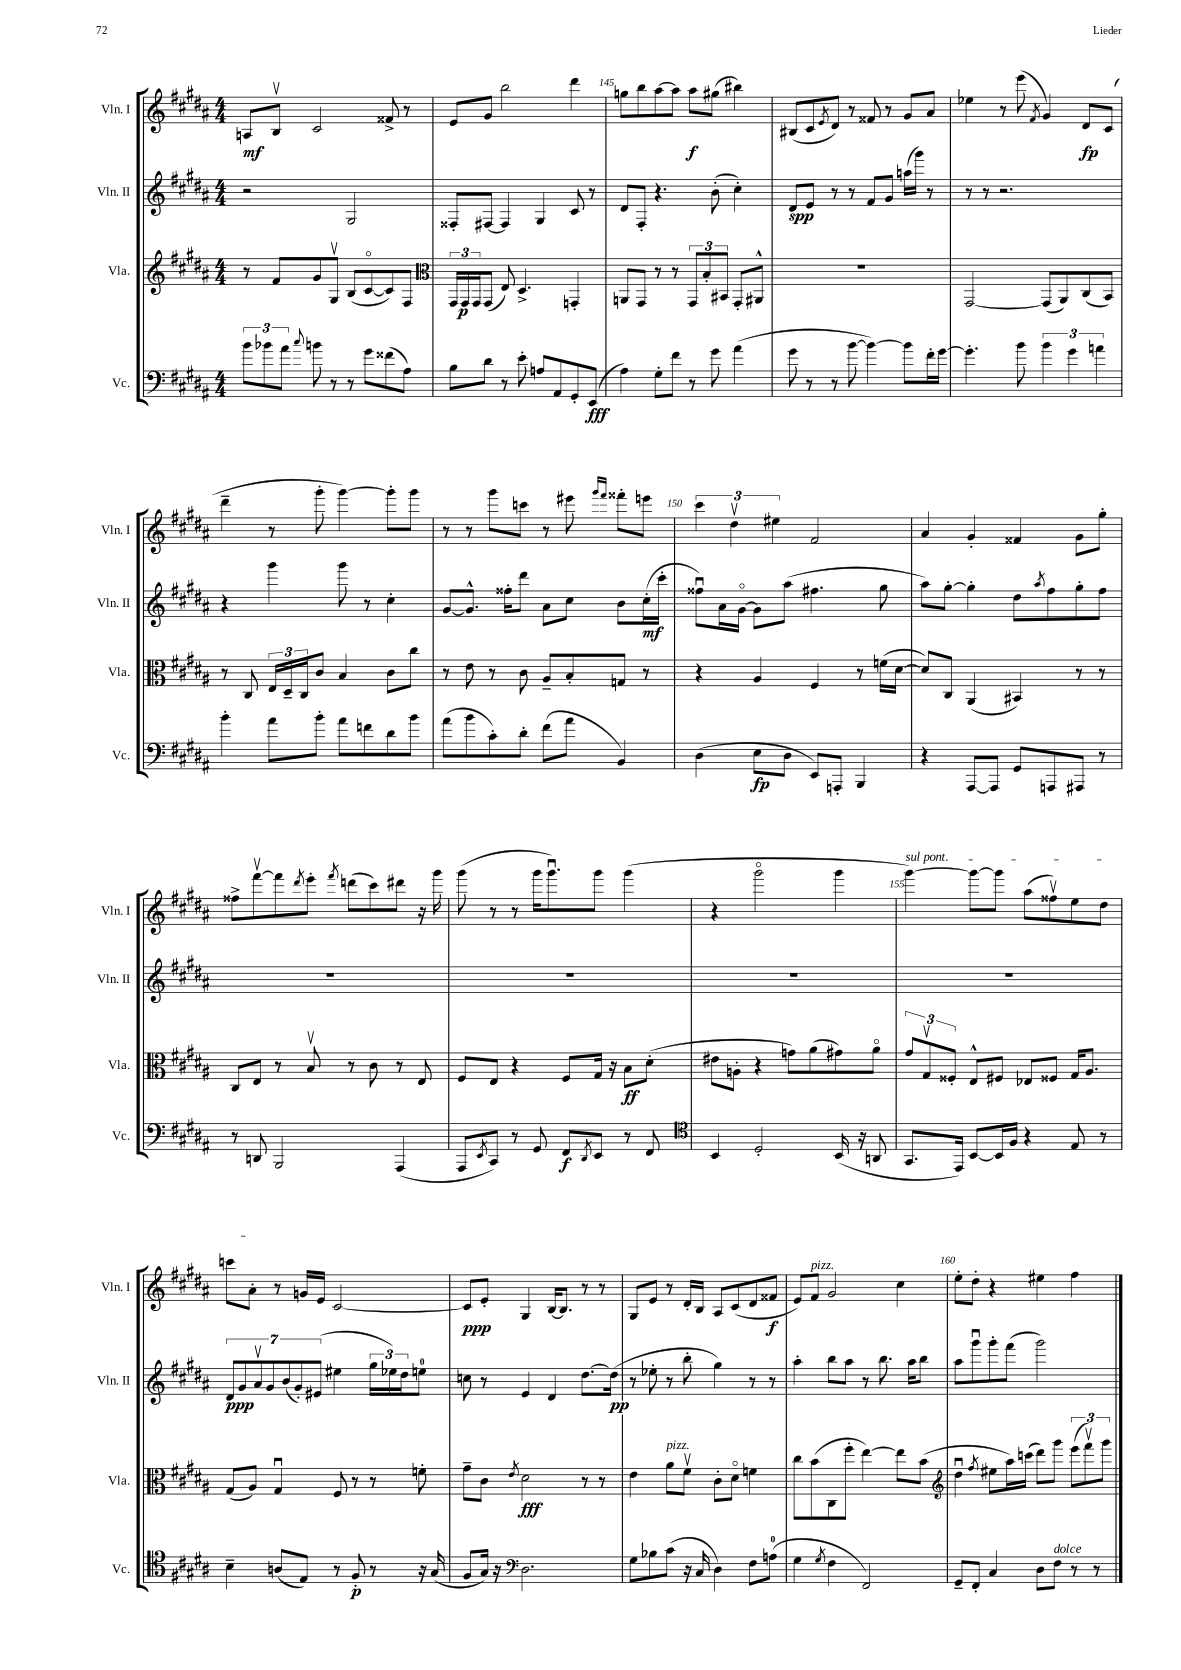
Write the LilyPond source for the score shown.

<<
\new StaffGroup <<
\new Staff = "s0" \with { instrumentName = "Vln. I" shortInstrumentName = "Vln. I" } {
    \clef treble \key b \major \numericTimeSignature \time 4/4
    a8\mf b8\upbow cis'2 fisis'8-> r8 |
    e'8 gis'8 b''2 dis'''4 |
    g''8 b''8 ais''8~ ais''8 ais''8\f gis''8( bis''4) |
    bis8( cis'8 \acciaccatura { e'8 } dis'8) r8 fisis'8 r8 gis'8 ais'8 |
    ees''4 r8 e'''8( \acciaccatura { fis'8 } gis'4) dis'8\fp cis'8( |
    dis'''4-- r8 gis'''8-. gis'''4~) gis'''8-. gis'''8 |
    r8 r8 gis'''8 c'''8 r8 eis'''8 \grace { gis'''16 fis'''16 } fisis'''8-. e'''8 |
    \tuplet 3/2 { cis'''4 dis''4\upbow eis''4 } fis'2 |
    ais'4 gis'4-. fisis'4 gis'8 gis''8-. |
    fisis''8-> fis'''8~\upbow fis'''8 \acciaccatura { dis'''8 } e'''8-. \acciaccatura { fis'''8 } d'''8( cis'''8) dis'''8 r16 gis'''16 |
    gis'''8( r8 r8 gis'''16 gis'''8.\downbow) gis'''8 gis'''4( |
    r4 gis'''2\flageolet gis'''4 |
    \once \override TextSpanner.bound-details.left.text = \markup { \italic "sul pont." } gis'''4~\startTextSpan) gis'''8~ gis'''8 ais''8( fisis''8\upbow) e''8 dis''8 |
    c'''8 ais'8-.\stopTextSpan r8 g'16 e'16 cis'2~ |
    cis'8\ppp e'8-. gis4 b16~ b8. r8 r8 |
    gis8 e'8 r8 dis'16-. b16 ais8 cis'8( dis'8 fisis'8\f |
    e'8) fis'8^\markup { \italic "pizz." } gis'2 cis''4 |
    e''8-. dis''8-. r4 eis''4 fis''4 \bar "|." |
}
\new Staff = "s1" \with { instrumentName = "Vln. II" shortInstrumentName = "Vln. II" } {
    \clef treble \key b \major \numericTimeSignature \time 4/4
    r2 gis2 |
    fisis8-. fis8~ fis4 gis4 cis'8 r8 |
    dis'8 fis8-. r4. b'8-.( cis''4-.) |
    dis'8\spp e'8 r8 r8 fis'8 gis'8 a''16( gis'''16) r8 |
    r8 r8 r2. |
    r4 gis'''4 gis'''8 r8 cis''4-. |
    gis'8~ gis'8.-^ fisis''16-. dis'''8 ais'8 cis''8 b'8 cis''16-.\mf( cis'''16-. |
    fisis''8\downbow) ais'16 gis'16~\flageolet gis'8 ais''8( fis''4. gis''8 |
    ais''8) gis''8~-. gis''4-. dis''8 \acciaccatura { ais''8 } fis''8 gis''8-. fis''8 |
    R1 |
    R1 |
    R1 |
    R1 |
    \tuplet 7/4 { dis'8\ppp gis'8 ais'8\upbow gis'8 b'8( gis'8-.) eis'8( } eis''4 \tuplet 3/2 { gis''16 ees''16) dis''16 } e''8-0 |
    c''8 r8 e'4 dis'4 dis''8.~ dis''16\pp( |
    r8 ees''8-. r8 b''8-. gis''4) r8 r8 |
    ais''4-. b''8 ais''8 r8 b''8. ais''16 b''8 |
    ais''8 gis'''8\downbow gis'''8-. fis'''8( gis'''2) \bar "|." |
}
\new Staff = "s2" \with { instrumentName = "Vla." shortInstrumentName = "Vla." } {
    \clef treble \key b \major \numericTimeSignature \time 4/4
    r8 fis'8 gis'8 gis8\upbow b8( cis'8~\flageolet cis'8) fis8 |
    \clef alto \tuplet 3/2 { gis,16 gis,16\p gis,16 } gis,8( e8) dis4.-> g,4-. |
    a,8 gis,8 r8 r8 \tuplet 3/2 { gis,8 b8-. bis,8 } gis,8-. ais,8-^ |
    R1 |
    gis,2~ gis,8( ais,8) cis8( b,8) |
    r8 cis8 \tuplet 3/2 { e16 dis16-- cis16 } cis'8 b4 cis'8 cis''8 |
    r8 e'8 r8 cis'8 ais8-- b8-. g8 r8 |
    r4 ais4 fis4 r8 f'16( dis'16~ |
    dis'8) cis8 ais,4( bis,4) r8 r8 |
    cis8 e8 r8 b8\upbow r8 cis'8 r8 e8 |
    fis8 e8 r4 fis8 gis16 r16 b8\ff dis'8-.( |
    eis'8 a8-. r4 g'8) ais'8( gis'8) ais'8\flageolet |
    \tuplet 3/2 { gis'8 gis8\upbow fisis8-. } e8-^ fis8 ees8 fisis8 gis16 ais8. |
    gis8( ais8) gis4\downbow fis8 r8 r8 f'8-. |
    gis'8-- cis'8 \acciaccatura { e'8 } dis'2\fff r8 r8 |
    e'4 ais'8^\markup { \italic "pizz." } fis'8\upbow cis'8-. dis'8\flageolet f'4 |
    cis''8 b'8( cis8 fis''8-. e''4~) e''8 b'8( |
    \clef treble dis''4\downbow \acciaccatura { fis''8 } eis''8 ais''16) c'''16( dis'''8) gis'''8 \tuplet 3/2 { e'''8( fis'''8\upbow) gis'''8 } \bar "|." |
}
\new Staff = "s3" \with { instrumentName = "Vc." shortInstrumentName = "Vc." } {
    \clef bass \key b \major \numericTimeSignature \time 4/4
    \tuplet 3/2 { b'8 bes'8 ais'8 } \appoggiatura { cis''8 } b'8 r8 r8 gis'8 fisis'8( ais8) |
    b8 dis'8 r8 e'8-. a8 ais,8 gis,8-. e,8\fff( |
    ais4) gis8-. fis'8 r8 gis'8 ais'4( |
    gis'8 r8 r8 b'8~ b'4~) b'8 fis'16-. gis'16~ |
    gis'4.-. b'8 \tuplet 3/2 { b'4 gis'4 a'4 } |
    b'4-. ais'8 b'8-. ais'8 f'8 dis'8 b'8 |
    ais'8( b'8 cis'8-.) dis'8-. fis'8( ais'8 b,4) |
    dis4( e8\fp dis8 e,8) a,,8-. b,,4 |
    r4 ais,,8~ ais,,8 gis,8 a,,8 ais,,8 r8 |
    r8 d,8 b,,2 ais,,4( |
    ais,,8 \acciaccatura { e,8 } cis,8) r8 gis,8 fis,8\f \acciaccatura { dis,8 } e,8 r8 fis,8 |
    \clef tenor b,4 dis2-. b,16( r16 a,8 |
    gis,8. e,16) b,8~ b,16 fis16 r4 e8 r8 |
    b4-- a8( e8) r8 fis8-.\p r8 r16 gis16( |
    fis8 gis16) r16 \clef bass dis2. |
    gis8 bes8 cis'8( r16 cis16 dis4) fis8 a8-0( |
    gis4 \acciaccatura { gis8 } fis4 fis,2) |
    gis,8-- fis,8-. cis4 dis8 fis8^\markup { \italic "dolce" } r8 r8 \bar "|." |
}
>>
>>
\layout { \context { \Score currentBarNumber = #143 \override BarNumber.break-visibility = ##(#f #t #t) barNumberVisibility = #(every-nth-bar-number-visible 5) } }
